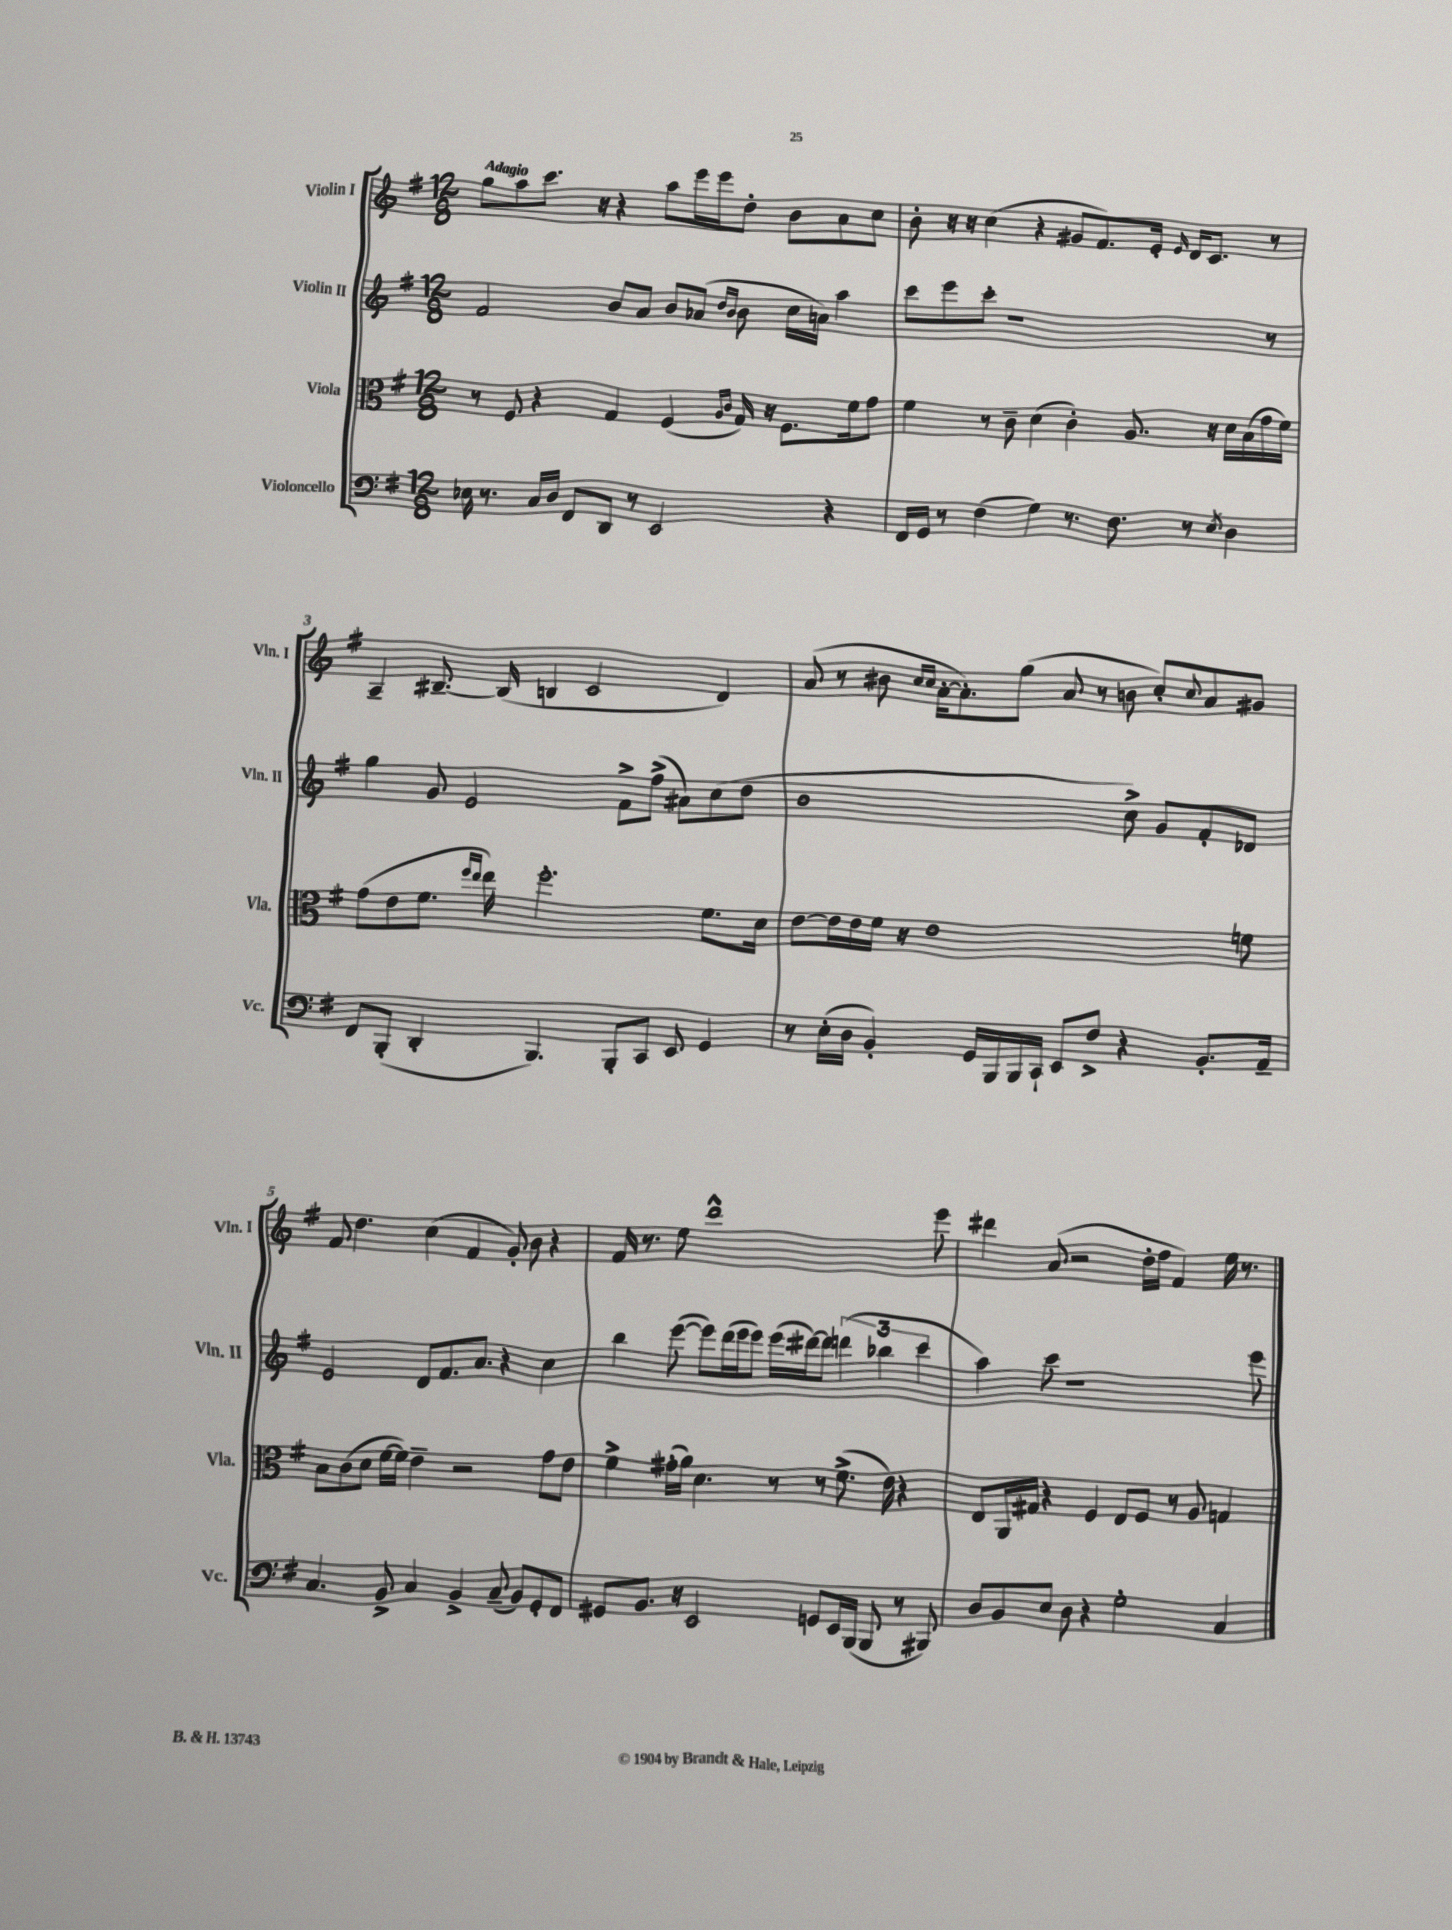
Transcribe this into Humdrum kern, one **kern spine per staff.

**kern	**kern	**kern	**kern
*staff4	*staff3	*staff2	*staff1
*clefF4	*clefC3	*clefG2	*clefG2
*k[f#]	*k[f#]	*k[f#]	*k[f#]
*M12/8	*M12/8	*M12/8	*M12/8
16E-	8r	2f#	8gg
8.r	.	.	.
.	8F#	.	8aa
16C	4r	.	8.ccc
16D	.	.	.
8FF#	.	.	.
.	.	.	16r
8DD	4G	8b	4r
8r	.	8a	.
2EE	(4F#	8b	8aa
.	.	(8a-	16eee
.	.	.	16eee
.	16qqA	16qqdd	.
.	16qqc	16qqb	.
.	16G)	8b	8dd'
.	16r	.	.
.	8.F#	16cc	8b
.	.	16a)	.
4r	.	4aa	8a
.	16f#	.	.
.	8g	.	8cc
=	=	=	=
16FF#	4f#	8ccc	8b'
16GG	.	.	.
8r	.	8eee	16r
.	.	.	16r
(4F#	8r	8ccc'	(4cc
.	8c~	1r	.
4G)	(4d	.	4r
8.r	4c')	.	8g#
.	.	.	8.f#)
8.F#	.	.	.
.	8.A	.	.
.	.	.	16e'
.	.	.	16qqe
8r	.	.	16d
.	16r	.	8.c
8qE	.	.	.
4D	16d	.	.
.	(16B	.	.
.	16g	8r	8r
.	16f#)	.	.
=	=	=	=
8FF#	(8g	4gg	4A~
(8BBB'	8e	.	.
4DD'	8.f#	8g	[8.B#~
.	.	2e	.
.	16qqff#	.	.
.	16qqee	.	.
.	16ee)	.	(16B#]
4.BBB)	2.ff#'	.	4B
.	.	.	2c
8BBB'	.	8f#^	.
8CC	.	(8ff#^	.
8EE	.	8a#)	.
4GG	8.f#	(8cc	4d)
.	.	8dd	.
.	16d	.	.
=	=	=	=
8r	[8e	1b	(8a
(16E'	16e]	.	8r
16D	16e	.	.
4BB')	16f#	.	8b#
.	16r	.	.
.	.	.	16qqcc
.	.	.	16qqcc
.	1e	.	[16a'
.	.	.	8.a'])
16GG	.	.	.
16BBB	.	.	.
16BBB	.	.	(8gg
16CC`	.	.	.
8EE	.	.	8a
8F#^	.	.	8r
4r	.	8cc^)	8b
.	.	8g	8cc')
.	.	.	8qqcc
8.BB'	.	8f#'	8a
.	8f	8d-	8g#
16AA~	.	.	.
=	=	=	=
4.C	8B	2e	8f#
.	(8c	.	4.dd
.	8d	.	.
8BB^	[16f#	.	.
.	16f#])	.	.
4C	4e~	8d	(4cc
.	.	8.f#	.
4BB^	2r	.	4f#
.	.	8.a	.
(8C~	.	4r	8g')
8BB)	.	.	8b
8GG'	8g	4cc	4r
8FF#	8e	.	.
=	=	=	=
8GG#	4f#^	4bb	16f#
.	.	.	8.r
8.BB	.	.	.
.	(16g#'	([8eee	8ee
16r	16a)	.	.
2EE	4.d	8eee])	1ddd^^
.	.	(16ddd	.
.	.	16eee	.
.	.	8eee)	.
.	8r	(16eee	.
.	.	[16ddd#)	.
8GG	8r	8ddd#]	.
16EE	(8.f#^	(6ddd	.
(16BBB	.	.	.
8BBB	.	.	.
.	.	6bb-	.
.	16e)	.	.
8r	4r	.	.
.	.	6ccc	.
8BBB#)	.	.	8eee
=	=	=	=
8D	8E	4aa)	4ddd#
8BB	16AA	.	.
.	16G#	.	.
8E	4r	8ccc	(8a
8D	.	1r	2r
4r	4F#	.	.
2G'	8E	.	.
.	8F#	.	16dd'
.	.	.	16ff#
.	8r	.	4f#)
.	8A	.	.
4C	4G	.	16ee
.	.	.	8.r
.	.	8eee	.
==	==	==	==
*-	*-	*-	*-
